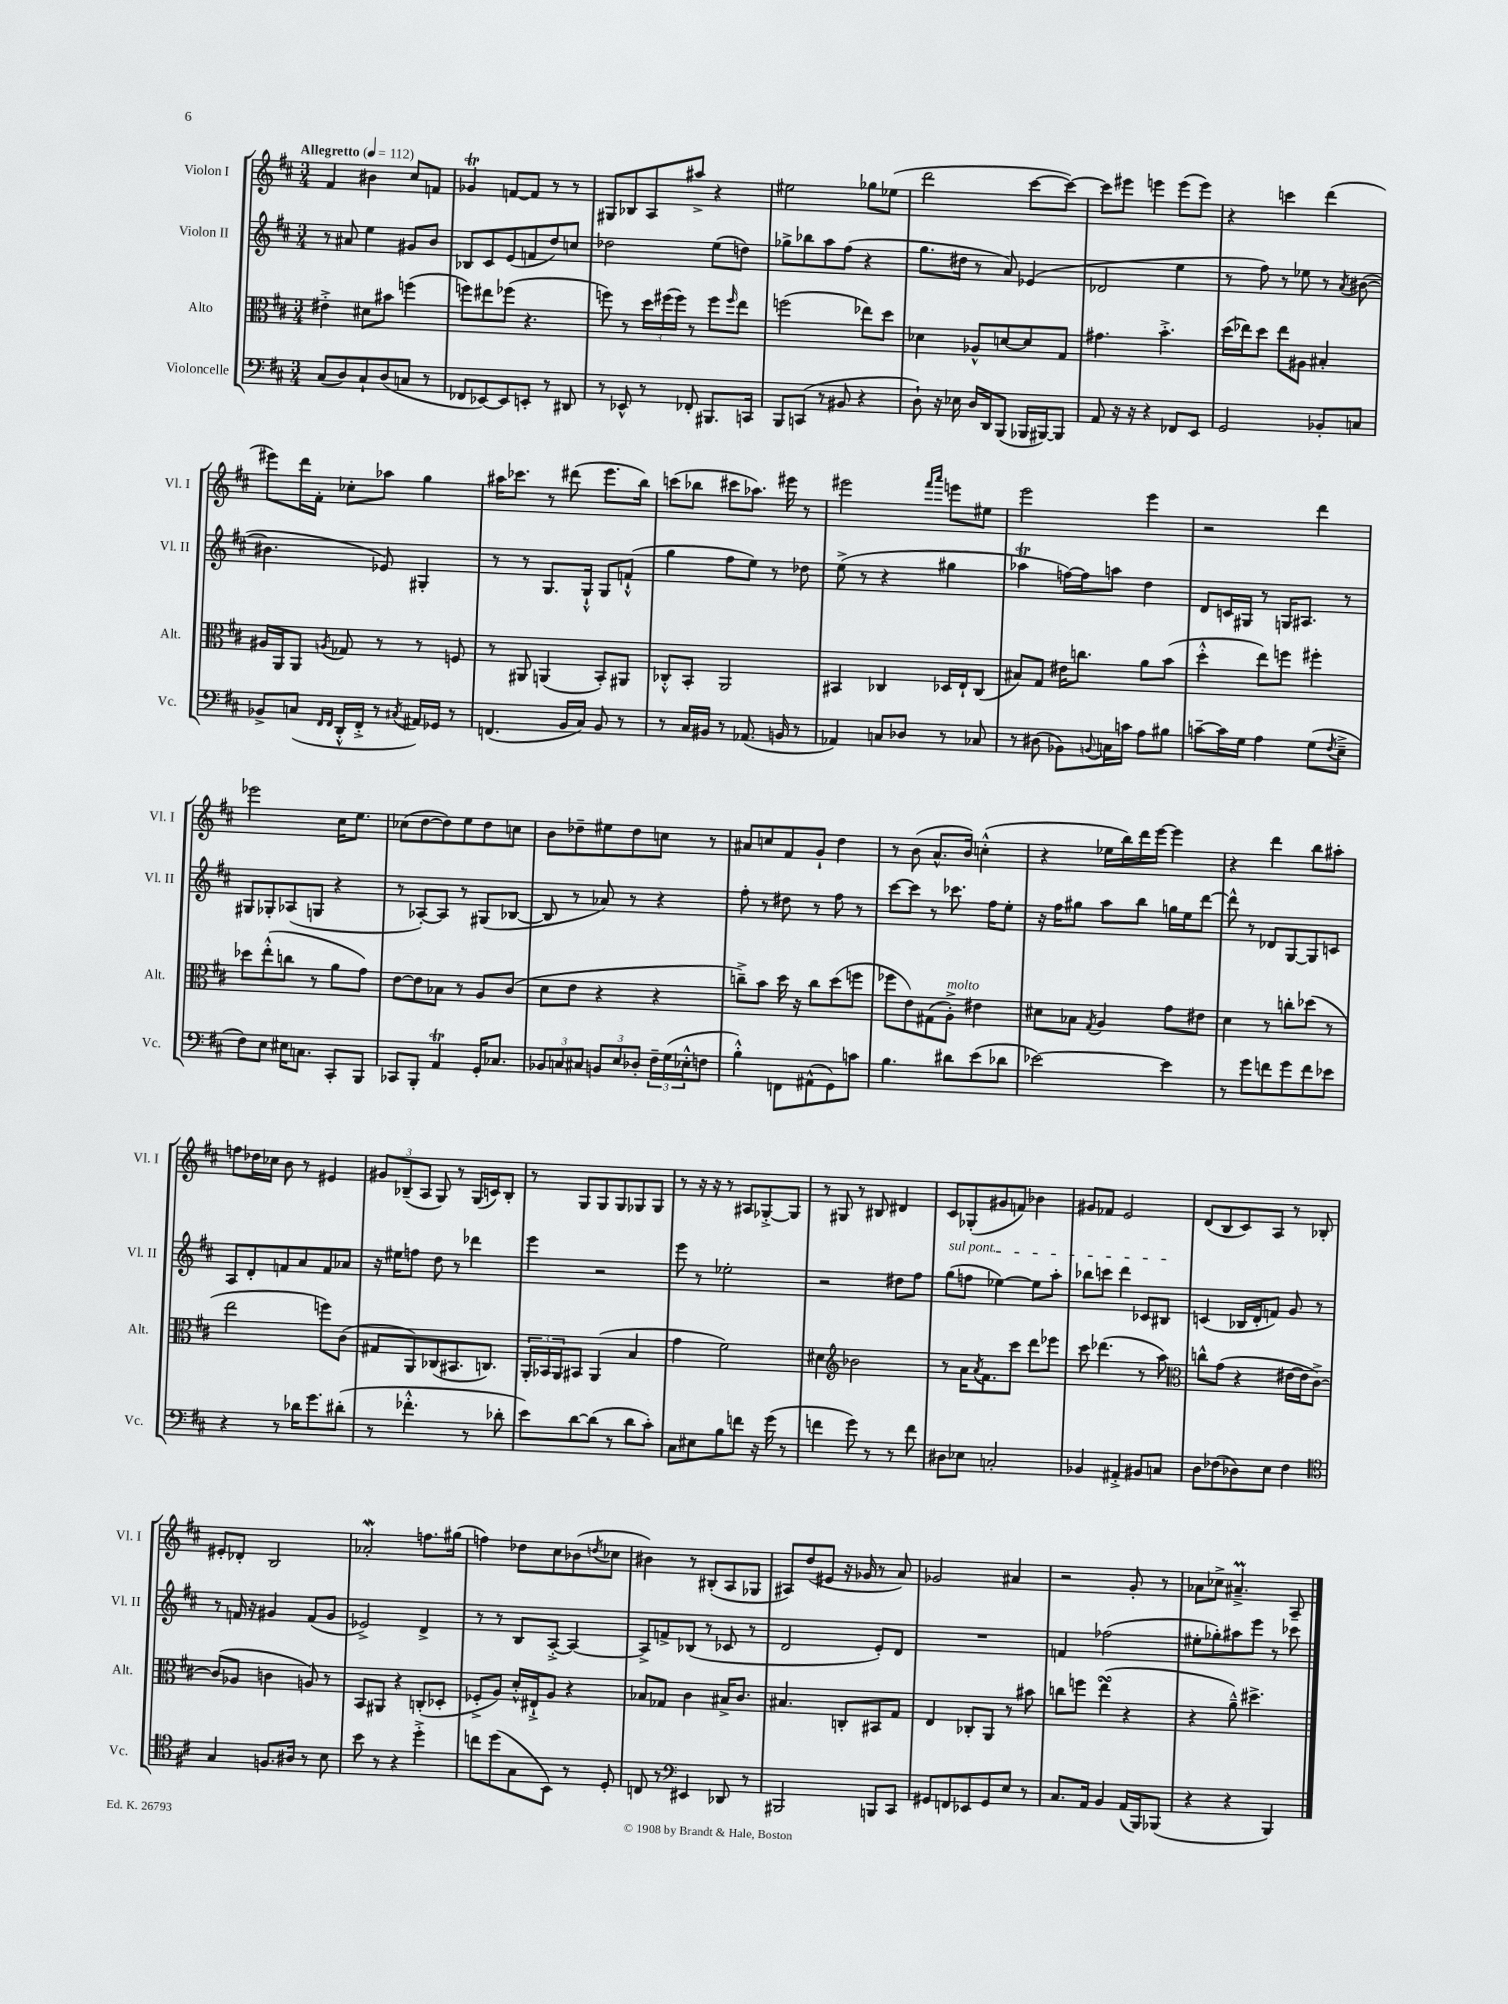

**kern	**kern	**kern	**kern
*staff4	*staff3	*staff2	*staff1
*clefF4	*clefC3	*clefG2	*clefG2
*k[f#c#]	*k[f#c#]	*k[f#c#]	*k[f#c#]
*M3/4	*M3/4	*M3/4	*M3/4
*MM112	*MM112	*MM112	*MM112
(8C#	4e#'^	8r	4f#
8D)	.	8a#	.
8C#`	8d#	4ee	4b#
(8D	8b#	.	.
8C	(4ff	8g#	8cc#
8r	.	8b	8f
=	=	=	=
8FF-	8ff)	8B-	4g-
[8EE-)	8ee#	8c#	.
8EE-]	(8ff-	(8e	[8f
8EE'	4.r	8f	8f]
8r	.	8dd)	8r
8DD#	.	8cc	8r
=	=	=	=
8r	8ff)	2dd-	8G#
8EE-^^	8r	.	8B-
8r	24dd	.	8A
.	(24ff#	.	.
.	24ff#)	.	.
8FF-'	8r	.	8aa#^
8.BBB#	8ff#	(8ee	4r
.	16qqff#	.	.
.	8ee	8dd)	.
16CC	.	.	.
=	=	=	=
8BBB	(2ff	8gg-^	2ee#
(8CC	.	8bb-	.
8r	.	8aa	.
8BB#	.	(8ff#	.
4r	8ee-)	4r	8gg-
.	8dd	.	(8ee-
=	=	=	=
8D`)	4d-	8.gg	2ddd
16r	.	.	.
16E-	.	16dd#	.
16D	8A-^^	8r	.
16DD	.	.	.
(8BBB	[8d	8a)	.
16BBB-	8d]	(4e-	[8ccc#
[16BBB#)	.	.	.
8BBB#]	8G	.	8ccc#_)
=	=	=	=
8AA	4.g#	2d-	8ccc#]
16r	.	.	8eee#
16r	.	.	.
4r	.	.	4eee
.	4.b'^	.	.
8FF-	.	4ee	(8eee
8EE	.	.	8eee)
=	=	=	=
2GG	(16dd	8r	4r
.	16ee-)	.	.
.	8dd	8ff#)	.
.	8ee-	8r	4ccc
.	8A#	8ee-	.
8BB-'	4B#'	8r	(4ddd
.	.	8qa	.
8C	.	([8b#	.
=	=	=	=
8BB-^	16A#	4.b#]	8eee#)
.	16AA	.	.
(8C	8AA	.	16ddd
.	.	.	16f#'
16qqFF#	.	.	.
16qqFF#	8qA	.	.
16DD'^^	8G-	.	8cc-'
16FF#'^	.	.	.
8r	8r	8e-)	8aa-
8qC#	.	.	.
16AA#)	8r	4G#'	4gg
16GG-	.	.	.
8r	8F	.	.
=	=	=	=
(4.FF	8r	8r	16aa#
.	.	.	8.ccc-
.	8AA#	8r	.
.	(4AA	8.G	8r
16BB	.	.	(8ddd#
16C#)	.	16G`^^	.
8BB	8BB')	8G	8.eee
8r	8AA#	(8f`^^	.
.	.	.	16bb)
=	=	=	=
8r	8C-'^^	4gg	(8ccc
16C#	8BB'	.	8bb-
16BB#	.	.	.
8r	2AA	8ff#	8ccc#
(8.AA-	.	8ee)	8.aa-)
.	.	8r	.
16BB	.	.	16eee#
8r	.	8dd-	8r
=	=	=	=
4AA-)	4BB#	(8ee^	2eee#
.	.	8r	.
8C	4C-	4r	.
8D-	.	.	.
.	.	.	16qqfff#
.	.	.	16qqaaa
8r	16D-	4gg#	8eee
.	16E`	.	.
8C-	(8C-	.	8ee#
=	=	=	=
8r	8B#)	4aa-	2eee
(8D#	8G	.	.
8BB-)	16e#	[16ff)	.
.	8.cc	16ff]	.
8qqBB	.	.	.
16C	.	8aa	.
16c	.	.	.
8A	8a	4dd	4eee
8B#	(8b	.	.
=	=	=	=
[8c~	4dd'^^	8d	2r
16c]	.	16c	.
16G	.	16G#	.
4A	8ee)	8r	.
.	8ff	16G	.
.	.	8.A#	.
(8G	4ff#'	.	4ddd
8qF#	.	.	.
8E~^	.	8r	.
=	=	=	=
8F#)	8dd-	8G#	2eee-
8E	(8ee'^^	8G-'	.
16E#	8cc	(8A-	.
8.C	.	.	.
.	8r	8G	.
8CC#'	8a	4r	16cc#
.	.	.	8.ee
8BBB	8g)	.	.
=	=	=	=
8CC-	[8e	8r	(8cc-
8BBB'	8e]	[8A-')	[8dd
4AA	8B-	8A-]	8dd])
.	8r	8r	8ee
16GG'	8A	(8G#	8dd
8.C-	.	.	.
.	(8c#	[8B-	8cc
=	=	=	=
12BB-	8d	8B-]	8b
12C	.	.	.
.	8e	8r	8dd-~
12C#	.	.	.
12BB	4r	8a-)	8ee#
12E	.	.	.
.	.	8r	8dd-
12D-'	.	.	.
24F#~	4r	4r	8cc
(24G	.	.	.
24E-'^^	.	.	.
8F	.	.	8r
=	=	=	=
4B'^^)	8cc~^)	8ff#'	8a#
.	8b	8r	8cc
8FF	16dd	8dd#	8f#
.	16r	.	.
(8AA#^^	8cc	8r	8g`
8GG)	(8dd	8ff#	4dd
8c	8ff	8r	.
=	=	=	=
4.B	8ff-	[8ccc#	8r
.	8e)	8ccc#]	(8b
.	(8G#	8r	8.a^^
8d#	8A'^)	8.ccc-	.
.	.	.	16b)
(8e	4e#	.	(4cc'^^
.	.	16ff#	.
8d-	.	8ee'	.
=	=	=	=
[2e-)	8d#	16r	4r
.	.	16ff#	.
.	8B-	8gg#	.
.	8qG	.	.
.	4A	8aa	16ee-
.	.	.	16bb)
.	.	8bb	16ddd
.	.	.	[16eee
4e-]	8g	16gg	4eee]
.	.	16ee	.
.	8e#	[8ddd	.
=	=	=	=
8r	4d	8ddd^^]	4r
8g	.	8r	.
8f	8r	8d-	4ddd
8g	8cc'	[8G	.
8f	(8dd-	8G]	8bb
8e-	8r	8c	8aa#'
=	=	=	=
4r	2ee	8A	8ff
.	.	8d'	16dd-
.	.	.	16cc-
8r	.	8f	8b
16d-	.	8a	8r
8.g	.	.	.
.	8ff)	8f	4e#
(8d#'	(8c#	8a-	.
=	=	=	=
8r	8G#	16r	12g#
.	.	16ee#	.
.	.	.	(12B-~
4.f-'^^	8AA)	8ff	.
.	.	.	12A
.	(8C-	8dd	8G)
.	8.BB#	8r	8r
8r	.	4ddd-	(16G
.	8.C)	.	16c)
8d-'	.	.	8B-'
=	=	=	=
8e)	24AA'	4eee	8r
.	24BB-	.	.
.	24AA	.	.
[8d	8BB#	.	8G
(8d]	(4AA	2r	8G
8r	.	.	8G
8d	4B	.	8G-
8c#')	.	.	8G-
=	=	=	=
8C#	4g	8eee	8r
8E#	.	8r	16r
.	.	.	16r
8B	2f#)	2ee-'	8r
8f	.	.	8A#
16r	.	.	[8G-'^
(16g	.	.	.
8r	.	.	8G-]
=	=	=	=
4f	4d#	2r	8r
.	.	.	8G#
*	*clefG2	*	*
8g)	2b-	.	8r
8r	.	.	8B#
8r	.	8dd#	4d#
8f	.	8ff#	.
=	=	=	=
8D#	8r	(8gg	8c#
8E-	16a	8ff	(8G-'
.	8qa	.	.
.	8.f#	.	.
2C'	.	[4ee-)	8g#
.	8ccc#	.	8f)
.	8ddd	8ee-]	4b-
.	8eee-	8aa'	.
=	=	=	=
4BB-	8ccc#	8bb-	8g#
.	(4.ddd-	8ccc	8f-
4AA#'^	.	4ddd	2e
8BB#	8r	8c-	.
8C	8aa)	8B#	.
=	=	=	=
*	*clefC3	*	*
8D	8cc^^	(4c	(8d
(8F-	(8g	.	8B
8D-)	4r	16B-	8c#)
.	.	16d'	.
8E	.	8f)	8A
4F-	[16e#	8g	8r
.	16e#]	.	.
.	[8c#^)	8r	8B-'
=	=	=	=
*clefC4	*	*	*
4G	(8c#]	8r	8e#'
.	8A-	16f	8d-'
.	.	16r	.
8.F	4c	4g#	2B
16A#	.	.	.
8r	8A)	(8f	.
8B	8r	8g#	.
=	=	=	=
8b	8BB	2e-^)	2a-'
8r	8AA#	.	.
4r	4r	.	.
4dd'^	(8C'	4d^	8.ff
.	8D-'	.	.
.	.	.	(16gg#
=	=	=	=
8cc	8F-'^	8r	4ff)
(8dd	8A)	8r	.
8G	16d'^^	8B	8dd-
.	16E#`^	.	.
8BB)	8A	[8A'^	8cc#
8r	4r	4A_	(8b-
.	.	.	8qdd
8D'	.	.	8cc-
=	=	=	=
8C	8B-	8A^]	4b#)
8r	8G-	8f^	.
*clefF4	*	*	*
4EE#	4c#	(8B-	8r
.	.	8r	(8B#'
8DD-	16B#^	8c-	8A
.	8.c#	.	.
8r	.	8r	8G-
=	=	=	=
2BBB#	4.B#	2d	8A#)
.	.	.	(8dd
.	.	.	8e#
.	8C'	.	16r
.	.	.	16g-
8BBB	8BB#	8e')	8r
8CC#	8G	8d	8a)
=	=	=	=
8GG#	4E	2.r	2g-
8FF	.	.	.
8EE-	8C-'	.	.
8GG#	8AA	.	.
8E	8r	.	4a#
8r	8b#	.	.
=	=	=	=
8.C#	8cc	4f	2r
.	8ff	.	.
16AA	.	.	.
4BB	(4ee	(2ff-	.
(16AA	4r	.	8g'
16BBB)	.	.	.
(8BBB-	.	.	8r
=	=	=	=
4r	4r	8ee#'	8a-
.	.	8gg-')	8cc-^
4r	8a~^^)	8aa#	4.a#~^
.	4.dd#^	8eee	.
4BBB)	.	8r	.
.	.	8ccc-	8A~
==	==	==	==
*-	*-	*-	*-
